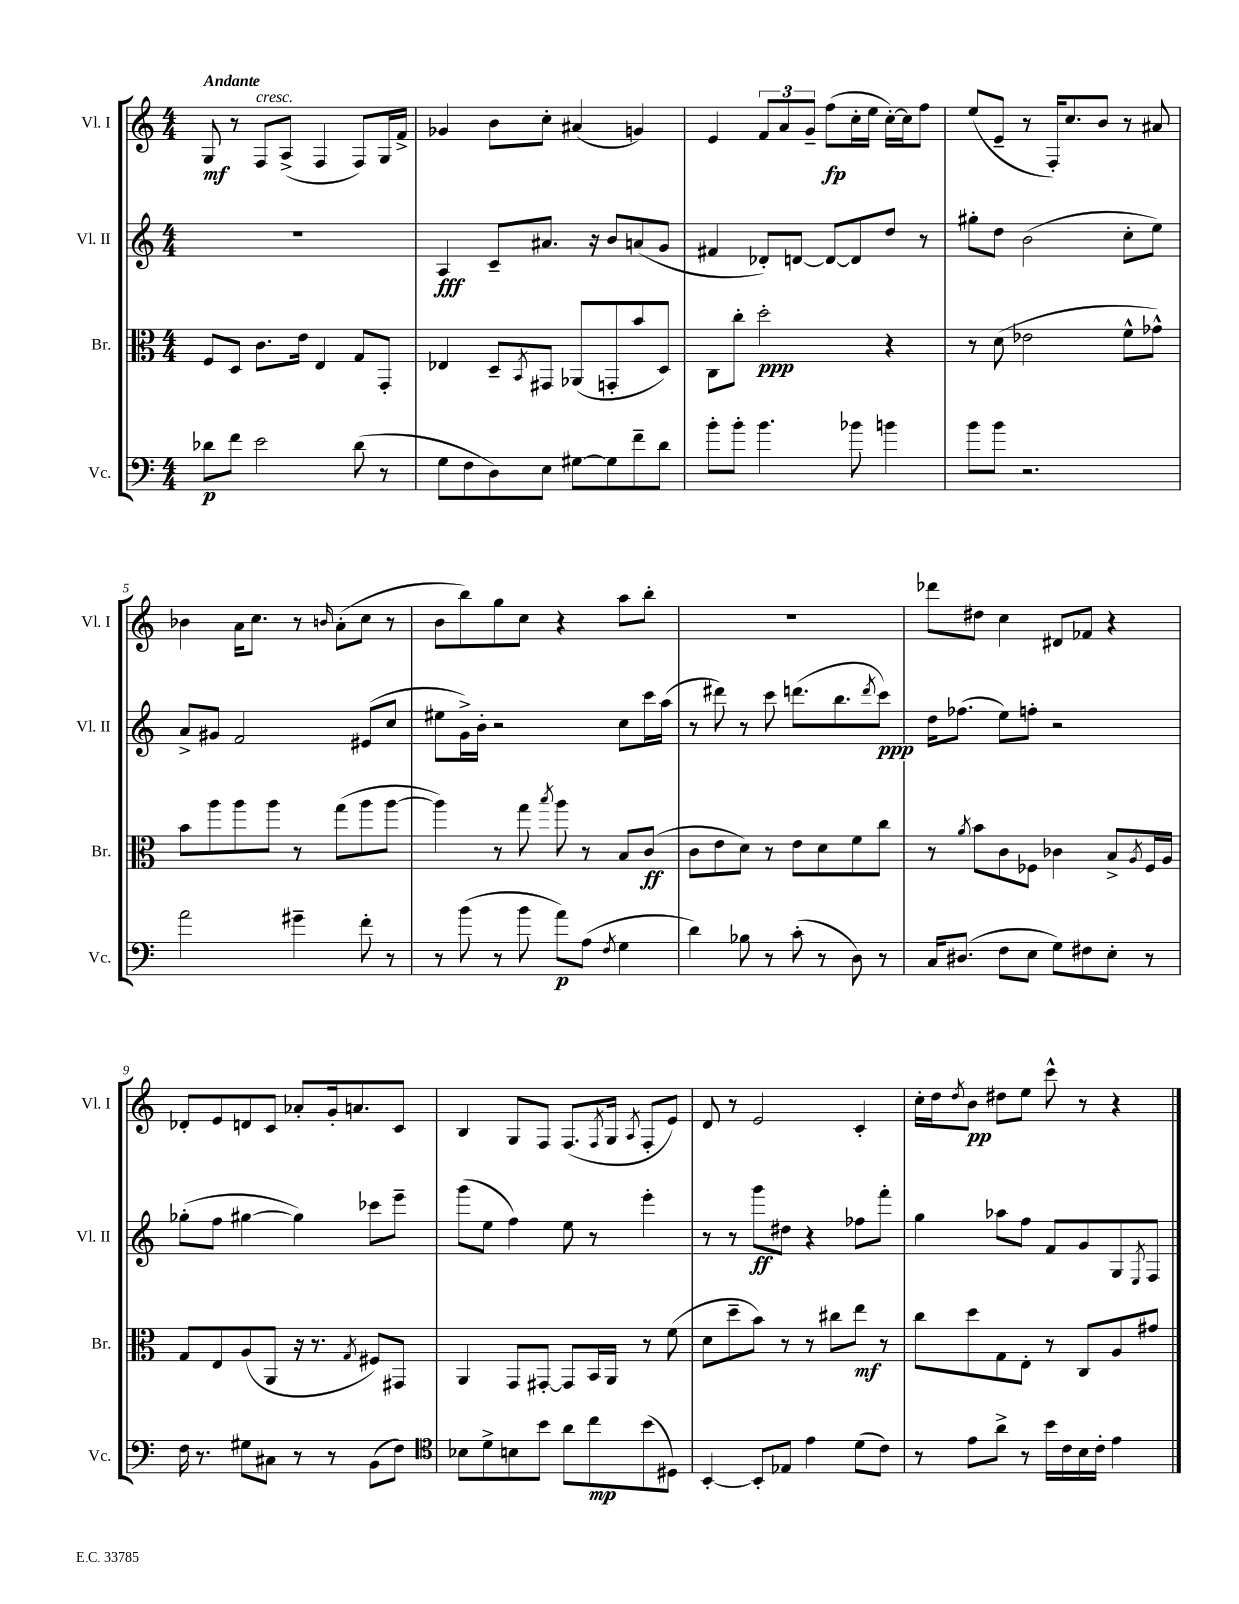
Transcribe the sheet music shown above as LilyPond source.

<<
\new StaffGroup <<
\new Staff = "s0" \with { instrumentName = "Vl. I" shortInstrumentName = "Vl. I" } {
    \clef treble \key c \major \numericTimeSignature \time 4/4 \tempo "Andante"
    g8\mf r8 f8^\markup { \italic "cresc." } a8->( f4 f8) g16 f'16-> |
    ges'4 b'8 c''8-. ais'4( g'4) |
    e'4 \tuplet 3/2 { f'8 a'8 g'8-- } f''8\fp( c''16-. e''16 c''16~-.) c''16 f''8 |
    e''8( e'8-- r8 f16-.) c''8. b'8 r8 ais'8 |
    bes'4 a'16 c''8. r8 \grace { b'16 } a'8-.( c''8 r8 |
    b'8 b''8) g''8 c''8 r4 a''8 b''8-. |
    R1 |
    des'''8 dis''8 c''4 dis'8 fes'8 r4 |
    des'8-. e'8 d'8 c'8 aes'8-. g'16-. a'8. c'8 |
    b4 g8 f8 f8.( \acciaccatura { f8 } g16 \acciaccatura { a8 } f8-. e'8) |
    d'8 r8 e'2 c'4-. |
    c''16-. d''16 \acciaccatura { d''8 } b'8\pp dis''8 e''8 c'''8-^ r8 r4 \bar "|." |
}
\new Staff = "s1" \with { instrumentName = "Vl. II" shortInstrumentName = "Vl. II" } {
    \clef treble \key c \major \numericTimeSignature \time 4/4
    R1 |
    a4\fff c'8-- ais'8. r16 b'8 a'8( g'8 |
    fis'4 des'8-.) d'8~ d'8~ d'8 d''8 r8 |
    gis''8-. d''8 b'2( c''8-. e''8) |
    a'8-> gis'8 f'2 eis'8( c''8 |
    eis''8 g'16->) b'16-. r2 c''8 c'''16 a''16( |
    r8 dis'''8) r8 c'''8 d'''8.( b''8. \acciaccatura { d'''8 } c'''8\ppp) |
    d''16 fes''8.( e''8) f''8-. r2 |
    ges''8-.( f''8 gis''4~ gis''4) ces'''8 e'''8-- |
    g'''8( e''8 f''4) e''8 r8 e'''4-. |
    r8 r8 g'''8\ff dis''8 r4 fes''8 f'''8-. |
    g''4 aes''8 f''8 f'8 g'8 g8 \acciaccatura { e8 } f8 \bar "|." |
}
\new Staff = "s2" \with { instrumentName = "Br." shortInstrumentName = "Br." } {
    \clef alto \key c \major \numericTimeSignature \time 4/4
    f8 d8 c'8. e'16 e4 g8 g,8-. |
    ees4 d8-- \acciaccatura { b,8 } gis,8 aes,8( g,8-. b'8 d8) |
    c8 c''8-. d''2-.\ppp r4 |
    r8 d'8( ees'2 f'8-^ ges'8-^) |
    b'8 a''8 a''8 a''8 r8 g''8( a''8 a''8~ |
    a''4) r8 g''8 \acciaccatura { b''8 } a''8 r8 b8 c'8\ff( |
    c'8 e'8 d'8) r8 e'8 d'8 f'8 c''8 |
    r8 \acciaccatura { a'8 } b'8 c'8 fes8 ces'4 b8-> \acciaccatura { a8 } fes16 a16 |
    g8 e8 a8( a,8 r16 r8. \acciaccatura { g8 } fis8) gis,8 |
    a,4 g,8 gis,8~-. gis,8 b,16 a,16 r8 f'8( |
    d'8 d''8-- b'8) r8 r8 cis''8 e''8\mf r8 |
    c''8 d''8 g8 e8-. r8 c8 a8 gis'8 \bar "|." |
}
\new Staff = "s3" \with { instrumentName = "Vc." shortInstrumentName = "Vc." } {
    \clef bass \key c \major \numericTimeSignature \time 4/4
    des'8\p f'8 e'2 des'8( r8 |
    g8 f8 d8) e8 gis8~ gis8 f'8-- d'8 |
    b'8-. b'8-. b'4. bes'8 b'4 |
    b'8 b'8 r2. |
    a'2 gis'4-- f'8-. r8 |
    r8 b'8( r8 b'8 a'8\p) a8( \acciaccatura { f8 } g4 |
    d'4) bes8 r8 c'8-.( r8 d8) r8 |
    c16 dis8.( f8 e8 g8) fis8 e8-. r8 |
    f16 r8. gis8 cis8 r8 r8 b,8( f8) |
    \clef tenor bes8 d'8-> b8 b'8 a'8 c''8\mp b'8( dis8) |
    b,4~-. b,8-. ees8 e'4 d'8( c'8) |
    r8 e'8 a'8-> r8 b'16 c'16 b16 c'16-. e'4 \bar "|." |
}
>>
>>
